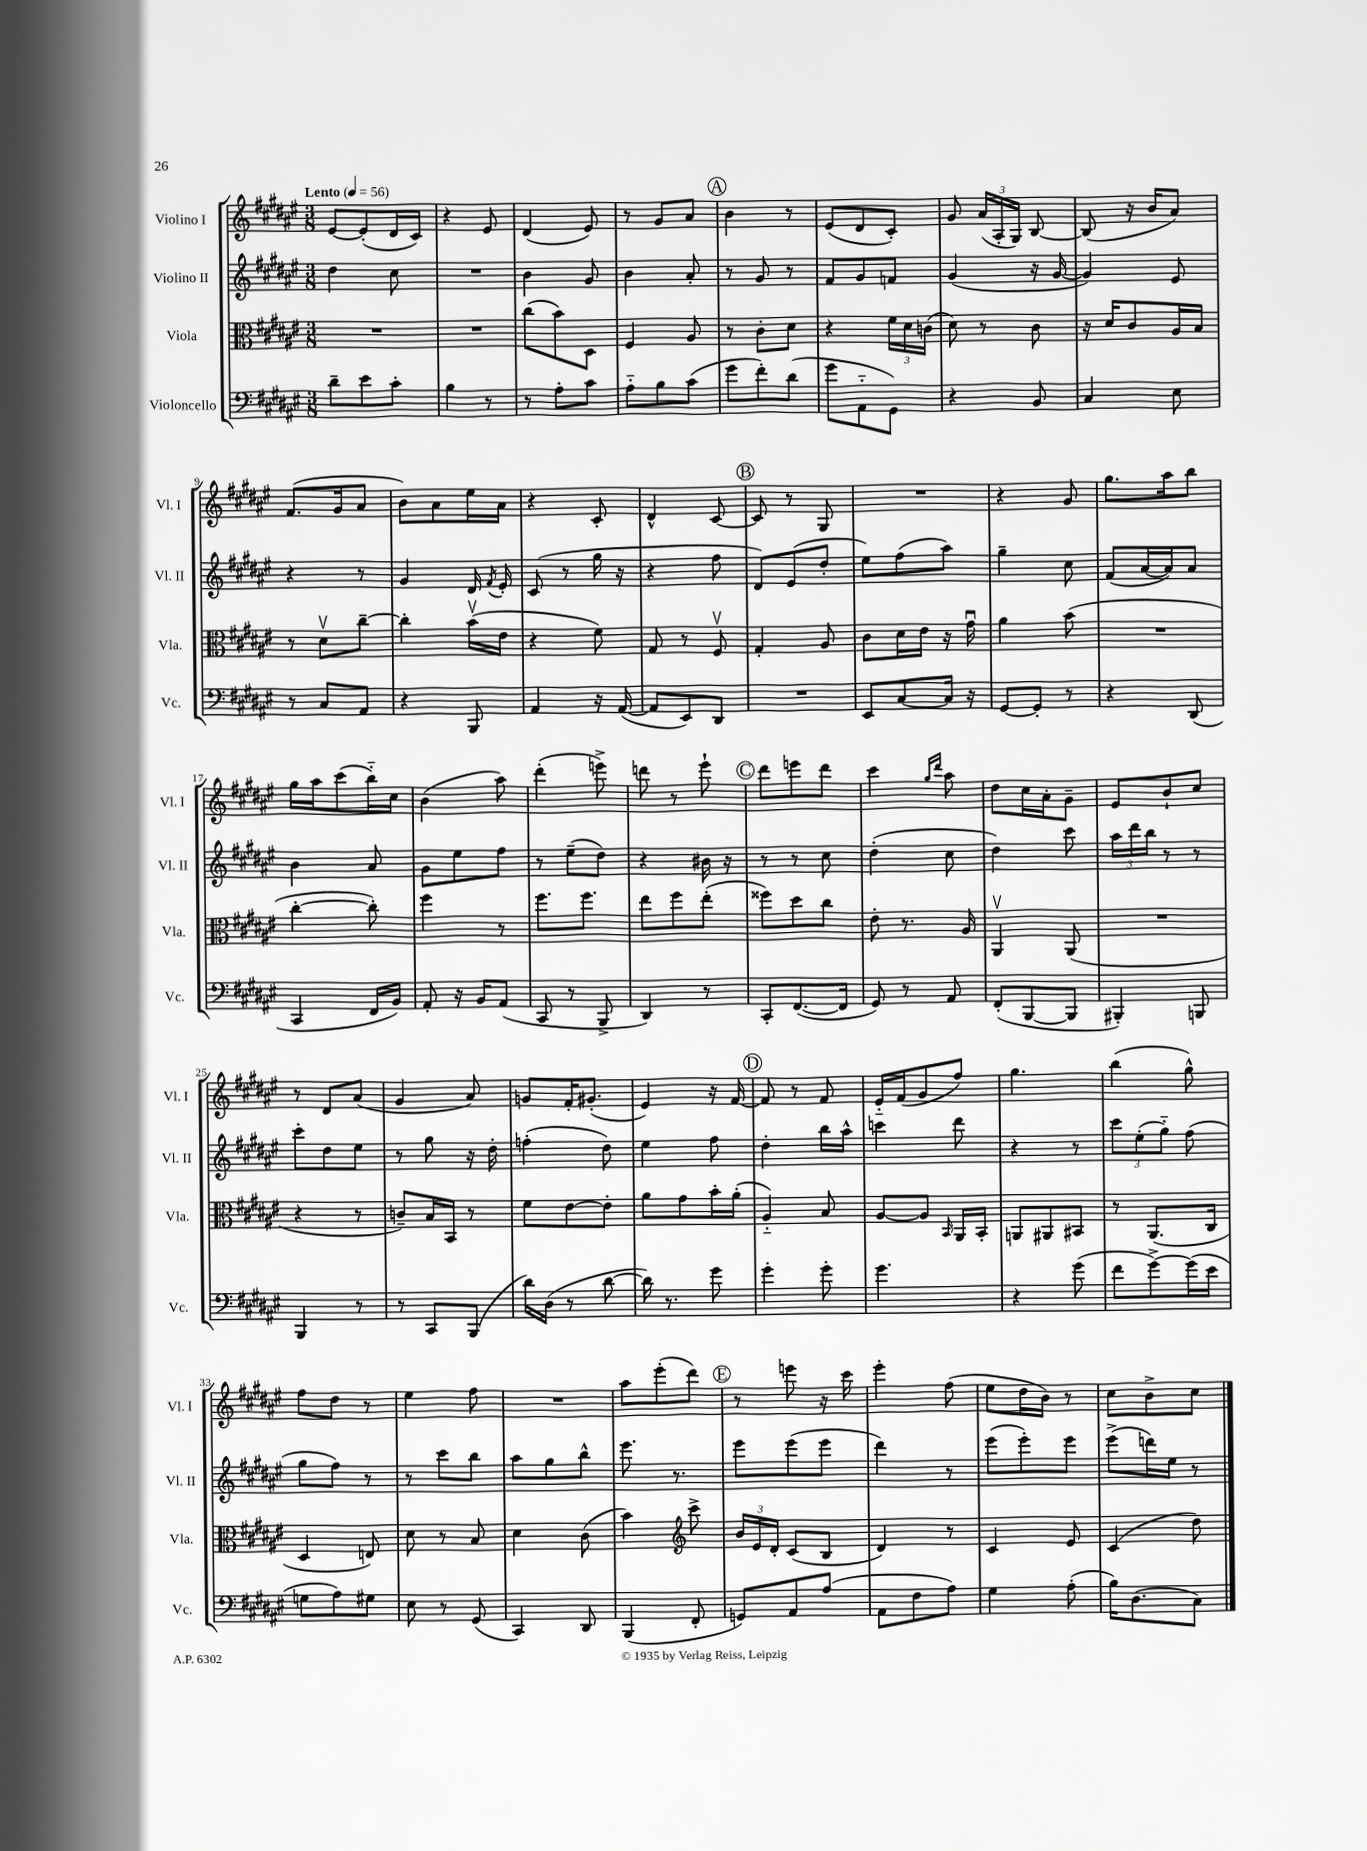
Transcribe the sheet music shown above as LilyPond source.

<<
\new StaffGroup <<
\new Staff = "s0" \with { instrumentName = "Violino I" shortInstrumentName = "Vl. I" } {
    \clef treble \key fis \major \numericTimeSignature \time 3/8 \tempo "Lento" 4 = 56
    \autoBeamOff eis'8[~ eis'8-.( dis'16 cis'16]) |
    r4 eis'8 |
    dis'4( eis'8) |
    r8 gis'8[ ais'8] |
    \mark \markup { \circle "A" } b'4 r8 |
    eis'8[( dis'8 cis'8]-.) |
    gis'8 \tuplet 3/2 { ais'16[( ais16-. gis16]) } b8~ |
    b8( r16 b'16[ ais'8]) |
    fis'8.[( gis'16 ais'8] |
    b'8[) ais'8 eis''16 ais'16] |
    r4 cis'8-. |
    dis'4-^ cis'8~ |
    \mark \markup { \circle "B" } cis'8 r8 gis8 |
    R4. |
    r4 gis'8 |
    gis''8.[ ais''16 b''8] |
    gis''16[ ais''16 cis'''8( b''16-_) cis''16] |
    b'4( ais''8) |
    dis'''4-.( e'''8->) |
    d'''8 r8 eis'''8-! |
    \mark \markup { \circle "C" } dis'''8[ e'''8 dis'''8] |
    cis'''4 \grace { gis''16[ dis'''16] } ais''8 |
    dis''8[ cis''16 ais'16-. gis'8]-- |
    eis'8[ b'8-! cis''8] |
    r8 dis'8[ ais'8]( |
    gis'4 ais'8) |
    g'8[ fis'16-. gis'8.]-.( |
    eis'4) r16 fis'16~ |
    \mark \markup { \circle "D" } fis'8 r8 fis'8 |
    eis'16[-_ fis'16( gis'8 fis''8]) |
    gis''4. |
    b''4( gis''8-^) |
    fis''8[ dis''8] r8 |
    eis''4 fis''8 |
    R4. |
    ais''8[ eis'''8-.( dis'''8]) |
    \mark \markup { \circle "E" } r8 e'''8 r16 cis'''16 |
    eis'''4-. fis''8( |
    eis''8[ dis''16 b'16]) r8 |
    cis''8[ b'8-> cis''8] \bar "|." |
}
\new Staff = "s1" \with { instrumentName = "Violino II" shortInstrumentName = "Vl. II" } {
    \clef treble \key fis \major \numericTimeSignature \time 3/8
    \autoBeamOff dis''4 cis''8 |
    R4. |
    b'4 gis'8 |
    b'4 ais'8-. |
    \mark \markup { \circle "A" } r8 gis'8 r8 |
    fis'8[ gis'8 f'8] |
    gis'4( r16 gis'16~ |
    gis'4) eis'8 |
    r4 r8 |
    gis'4 dis'16 \acciaccatura { fis'8 } eis'16-. |
    cis'8( r8 gis''16 r16 |
    r4 fis''8 |
    \mark \markup { \circle "B" } dis'8[) eis'8( dis''8]-. |
    eis''8[) fis''8( ais''8]) |
    gis''4-- cis''8 |
    fis'8[( ais'16~ ais'16) ais'8] |
    b'4 ais'8 |
    gis'8[ eis''8 fis''8] |
    r8 eis''8[--( dis''8]) |
    r4 bis'16 r16 |
    \mark \markup { \circle "C" } r8 r8 cis''8 |
    dis''4-.( cis''8 |
    dis''4) cis'''8 |
    \tuplet 3/2 { ais''16[ dis'''16 b''16] } r8 r8 |
    cis'''8[-. dis''8 eis''8] |
    r8 gis''8 r16 dis''16-. |
    f''4-.( dis''8) |
    eis''4 fis''8 |
    \mark \markup { \circle "D" } dis''4-. b''16[ ais''16]-^ |
    c'''4 dis'''8 |
    r4 r8 |
    \tuplet 3/2 { cis'''8[ eis''8-.( gis''8]-_) } fis''8( |
    gis''8[ fis''8]) r8 |
    r8 cis'''8[ b''8] |
    ais''8[ gis''8 b''8]-^ |
    eis'''8. r8. |
    \mark \markup { \circle "E" } eis'''8[ eis'''8( eis'''8] |
    dis'''4) r8 |
    eis'''8[( eis'''8-.) eis'''8] |
    eis'''8[->( d'''16) eis''16] r8 \bar "|." |
}
\new Staff = "s2" \with { instrumentName = "Viola" shortInstrumentName = "Vla." } {
    \clef alto \key fis \major \numericTimeSignature \time 3/8
    \autoBeamOff R4. |
    R4. |
    cis''8[( b'8) dis8] |
    fis4 ais8 |
    \mark \markup { \circle "A" } r8 cis'8[-. dis'8] |
    r4 \tuplet 3/2 { fis'16[ dis'16 c'16]( } |
    dis'8) r8 cis'8 |
    r16 dis'16[ cis'8 ais16 b16] |
    r8 dis'8[\upbow cis''8]~-- |
    cis''4-. b'16[\upbow( eis'16] |
    r4 fis'8) |
    gis8 r8 fis8\upbow |
    \mark \markup { \circle "B" } gis4-. ais8 |
    cis'8[ dis'16 eis'16] r16 gis'16\downbow |
    ais'4 b'8( |
    R4. |
    cis''4~-. cis''8-.) |
    fis''4 r8 |
    fis''8.[ fis''8.] |
    eis''8[ fis''8 eis''8]-.( |
    \mark \markup { \circle "C" } fisis''8[) dis''8 cis''8] |
    eis'8-. r8. ais16 |
    ais,4\upbow ais,8( |
    R4. |
    r4 r8 |
    c'8[--) b16 b,16] r8 |
    fis'8[ eis'8~ eis'8]-. |
    ais'8[ gis'8 b'16-. ais'16]-.( |
    \mark \markup { \circle "D" } ais4-_) b8 |
    ais8[~ ais8] \grace { b,16 } ais,16[ b,16]-. |
    a,8[ ais,8 bis,8] |
    r8 ais,8.[( cis16] |
    dis4 e8) |
    dis'8 r8 b8 |
    dis'4 cis'8( |
    b'4) \clef treble cis'''8-> |
    \mark \markup { \circle "E" } \tuplet 3/2 { b'16[ eis'16 dis'16]-. } cis'8[( b8] |
    dis'4) r8 |
    cis'4 eis'8 |
    cis'4( dis''8) \bar "|." |
}
\new Staff = "s3" \with { instrumentName = "Violoncello" shortInstrumentName = "Vc." } {
    \clef bass \key fis \major \numericTimeSignature \time 3/8
    \autoBeamOff dis'8[-- eis'8 cis'8]-. |
    b4 r8 |
    r8 ais8[-. cis'8] |
    ais8[-_ b8 cis'8]( |
    \mark \markup { \circle "A" } gis'8[ fis'8-.) dis'8]( |
    gis'8[ ais,8-_ gis,8]) |
    r4 b,8 |
    cis4 eis8 |
    r8 cis8[ ais,8] |
    r4 b,,8 |
    ais,4 r16 ais,16~( |
    ais,8[ eis,8) dis,8] |
    \mark \markup { \circle "B" } R4. |
    eis,8[ cis8~ cis16] r16 |
    gis,8[~ gis,8]-. r8 |
    r4 dis,8( |
    cis,4 fis,16[ b,16]) |
    ais,8-. r16 b,16[ ais,8]( |
    cis,8 r8 b,,8-> |
    dis,4) r8 |
    \mark \markup { \circle "C" } cis,8[-. fis,8.~( fis,16] |
    gis,8) r8 ais,8 |
    fis,8[-.( b,,8~ b,,8] |
    bis,,4-.) b,,8 |
    b,,4 r8 |
    r8 cis,8[ b,,8]( |
    dis'16[) dis16]( r8 dis'8~ |
    dis'16) r8. gis'8 |
    \mark \markup { \circle "D" } gis'4-. gis'8-. |
    gis'4. |
    r4 gis'8( |
    fis'8[ gis'8~->) gis'16( eis'16] |
    g8[ ais8) gis8] |
    eis8 r8 gis,8( |
    cis,4) dis,8 |
    b,,4( fis,8-. |
    \mark \markup { \circle "E" } g,8[) ais,8 ais8]( |
    ais,8[ fis8 ais8]) |
    gis4 ais8-.( |
    b16[) dis8.( cis8]) \bar "|." |
}
>>
>>
